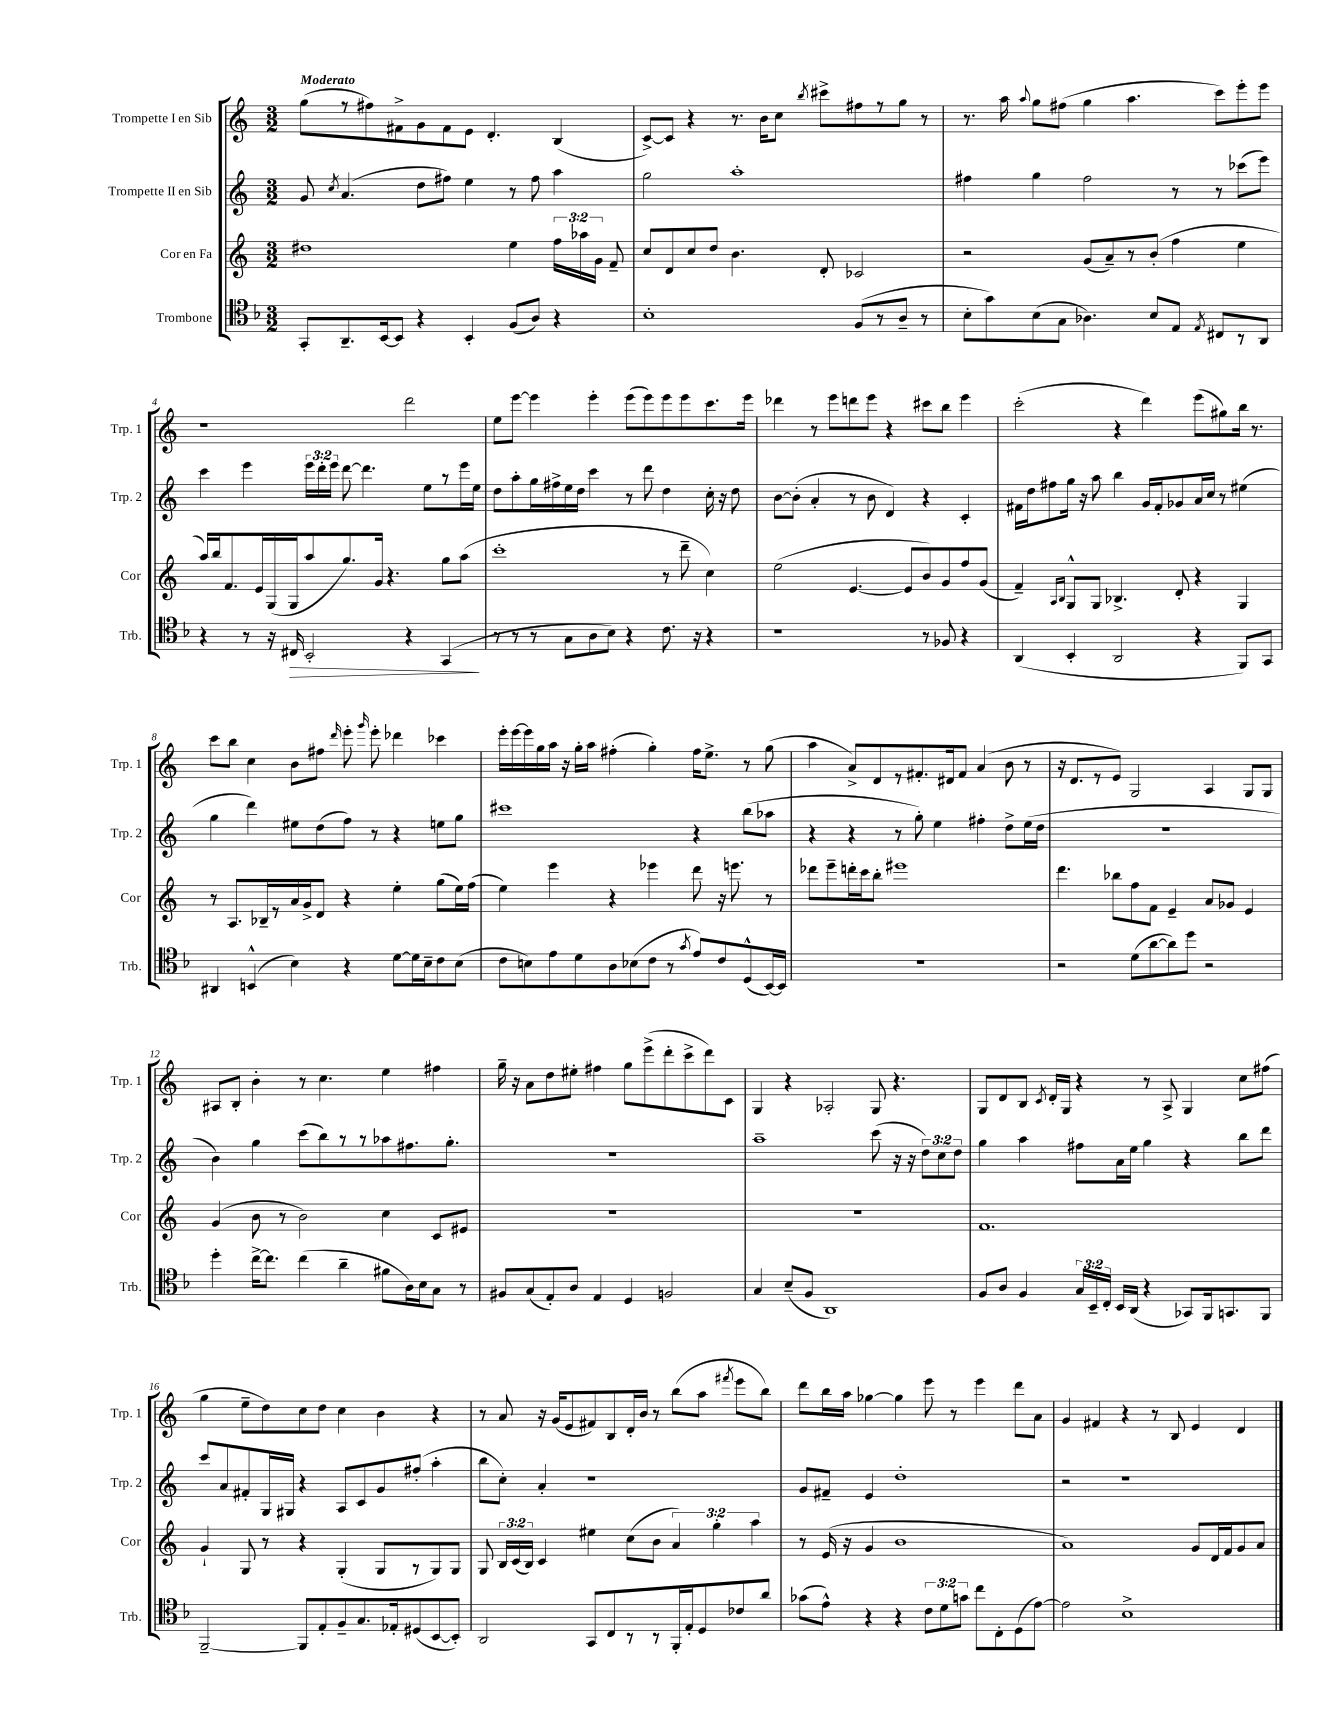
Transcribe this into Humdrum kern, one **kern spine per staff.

**kern	**kern	**kern	**kern
*staff4	*staff3	*staff2	*staff1
*clefC4	*clefG2	*clefG2	*clefG2
*k[b-]	*k[]	*k[]	*k[]
*M3/2	*M3/2	*M3/2	*M3/2
8GG'/L	1dd#	8g/	(8gg\L
.	.	8qcc/	.
8.AA~/	.	(4.a/	8r
.	.	.	8ff#\)
[16BB-/k	.	.	.
8BB-/]J	.	.	8f#^\
4r	.	8dd\L	8g\
.	.	8ff#\J)	8f#\
4BB-'/	.	4ee\	8e\J
.	.	.	4.d'/
(8F/L	4ee\	8r	.
8A/J)	.	8ff#\	.
4r	24ff\LL	4aa\	(4B/
.	24aa-\	.	.
.	24g\JJ	.	.
.	8f~/	.	.
=	=	=	=
1B-'	8cc/L	2gg\	[8c^/L)
.	8d/	.	8c/]J
.	8cc/	.	4r
.	8dd/J	.	.
.	4.b\	1aa'	8.r
.	.	.	16b\LK
.	.	.	8cc\J
.	.	.	8qbb/
.	8d'/	.	8ccc#^\L
(8F/L	2c-/	.	8ff#\
8r	.	.	8r
8A~/J	.	.	8gg\J
8r	.	.	8r
=	=	=	=
8B-'\L	2r	4ff#\	8.r
8g\)	.	.	.
.	.	.	16aa\
.	.	.	8qqaa/
(8B-\	.	4gg\	8gg\L
8G\J	.	.	(8ff#\J
4.A-\)	(8g/L	2ff#\	4gg\
.	8a~/)	.	.
.	8r	.	4.aa\
8B-/L	(8b'/J	.	.
8E/J	4ff\	8r	.
8qE/	.	.	.
8C#/L	.	8r	8ccc\L)
8r	4ee\	(8ccc-\L	8eee'\
8AA/J	.	8eee\J)	8eee\J
=	=	=	=
4r	16aa/LL)	4ccc\	1r
.	16bb/J	.	.
.	8.f/	.	.
8r	.	4eee\	.
.	16e/L	.	.
16r	(16G/	.	.
16C#/	16G/J	.	.
2BB-'/	8aa/	24eee\LL	.
.	.	24ddd'\	.
.	.	24eee\JJ	.
.	8.gg/)	[8ddd\	.
.	.	4.ddd\]	.
.	16g/Jk	.	.
.	4.r	.	.
4r	.	.	2ddd\
.	.	8ee\L	.
(4GG/	8gg\L	8r	.
.	(8aa\J	16eee\L	.
.	.	16ee\JJ	.
=	=	=	=
8r	1ccc'	8dd\L	8ee\L
8r	.	8aa'\	[8eee\J
8r	.	16gg\L	4eee\]
.	.	16ff#^\	.
8G\L	.	16ee\	.
.	.	16dd\JJ	.
8A\	.	4ccc\	4eee'\
8B-\J)	.	.	.
4r	.	8r	(8eee\L
.	.	8ddd\	8eee\)
8.c\	8r	4dd\	8eee\
.	8ddd~\	.	8eee\
16r	.	.	.
4r	4cc\)	16cc'\	8.ccc\
.	.	16r	.
.	.	8dd\	.
.	.	.	16eee\Jk
=	=	=	=
1r	(2ee\	[8b\L	4ddd-\
.	.	(8b'\]J	.
.	.	4a'/	8r
.	.	.	8eee\L
.	[4.e/	8r	8ddd\
.	.	8b\	8eee\J
.	.	4d/)	4r
.	8e/]L	.	.
8r	8b/)	4r	8ccc#\L
8F-/	8g/	.	8bb\J
4r	8ff/	4c'/	4eee\
.	(8g/J	.	.
=	=	=	=
(4AA/	4f~/)	16f#\LL	(2ccc'\
.	.	16dd\J	.
.	.	8ff#\	.
.	16qqA/LL	.	.
.	16qqB/JJ	.	.
4BB-'/	8G^^/L	16gg\Jk	.
.	.	16r	.
.	8G/J	8aa\	.
2AA/	4.B-^/	4bb\	4r
.	.	16g/LL	4ddd\)
.	.	16f#'/J	.
.	8d'/	8g-/	.
4r	4r	16a/L	(8eee\L
.	.	16cc/JJ	.
.	.	8r	8gg#\)
8FF/L)	4G/	(4ee#\	16bb\Jk
.	.	.	8.r
8GG/J	.	.	.
=	=	=	=
4AA#/	8r	4gg\	8ccc\L
.	8.A/L	.	8bb\J
(4BB^^/	.	4ddd\)	4cc\
.	16B-~/L	.	.
.	8r	.	.
4B-\)	16a/	8ee#\L	8b\L
.	16g^/J	.	.
.	8d/J	(8dd\	8ff#\J
.	.	.	16qqddd/
4r	4r	8ff\J)	8eee'\
.	.	.	16qqggg/
.	.	8r	8eee'\
[8d\L	4ee'\	4r	4ddd-\
16d\]L	.	.	.
16B-~\J	.	.	.
8c\	(8gg\L	8ee\L	4ccc-\
(8B-\J	16ee\L)	8gg\J	.
.	(16ff\JJ	.	.
=	=	=	=
8c\L	4ee\)	1ccc#	16eee'\LL
.	.	.	[16eee\
8B\)	.	.	16eee\]
.	.	.	16gg\
8e\	4eee\	.	16aa\JJ
.	.	.	16r
8d\	.	.	16gg'\LL
.	.	.	16aa\JJ
8A\	4r	.	(4ff#'\
(8B-\	.	.	.
8c\J	4eee-\	.	4gg'\)
8r	.	.	.
8qg/	.	.	.
8e/L)	8ddd\	4r	16ff#\LK
.	.	.	8.ee^\J
8c/	16r	.	.
.	8.eee\	.	.
(8D^^/	.	(8bb\L	8r
[16BB-/L)	8r	8aa-\J	(8gg\
16BB-/]JJ	.	.	.
=	=	=	=
1.r	8ddd-\L	4r	4aa\
.	8eee~\	.	.
.	16ddd'\L	4r	8a^/L)
.	16ccc\J	.	.
.	8bb'\J	.	8d/
.	1eee#	8r	8r
.	.	8gg'\)	8.f#'/
.	.	4ee\	.
.	.	.	16d#/k
.	.	.	8f#/J
.	.	4ff#'\	(4a/
.	.	8dd^\L	8b\
.	.	(16ee\L	8r
.	.	16dd\JJ	.
=	=	=	=
2r	4.ddd\	1.r	16r
.	.	.	8.d/L
.	.	.	8r
.	8bb-\L	.	8e/J)
(8d\L	8ff\	.	2G/
[8a\	8f\J	.	.
8a\])	4e~/	.	.
8dd\J	.	.	.
2r	8a/L	.	4A/
.	8g-/J	.	.
.	4e/	.	8G/L
.	.	.	8G/J
=	=	=	=
4dd'\	(4g/	4b\)	8A#/L
.	.	.	8B'/J
[16cc^\LK	8b\	4gg\	4b'\
8.cc\]J	.	.	.
.	8r	.	.
(4cc\	2b\)	(8ccc\L	8r
.	.	8bb\)	4.cc\
4a~\	.	8r	.
.	.	8r	.
8f#\L	4cc\	8aa-\	4ee\
16A\L)	.	8.ff#\	.
16B-\J	.	.	.
8G\J	8c/L	.	4ff#\
.	.	8.gg'\J	.
8r	8e#/J	.	.
=	=	=	=
8F#/L	1.r	1.r	16gg~\
.	.	.	16r
(8G/	.	.	8a\L
8E'/)	.	.	8dd\
8A/J	.	.	8ee#'\J
4E/	.	.	4ff#\
4D/	.	.	8gg\L
.	.	.	(8eee^\
2F/	.	.	8ddd'\
.	.	.	8ccc^\
.	.	.	8ddd\)
.	.	.	8c\J
=	=	=	=
4G/	1.r	1aa~	4G/
(8B-~/L	.	.	4r
8F/J	.	.	.
1AA)	.	.	2A-'/
.	.	(8ccc\	8G/
.	.	16r	4.r
.	.	16r	.
.	.	12dd\L)	.
.	.	12cc\	.
.	.	12dd\J	.
=	=	=	=
8F/L	1.f	4gg\	8G/L
8A/J	.	.	8d/
4F/	.	4aa\	8B/J
.	.	.	8qc/
.	.	.	16d'/LL
.	.	.	16G/JJ
24G/LL	.	8ff#\L	4r
24BB-~/	.	.	.
24C'/JJ	.	.	.
16BB-/LL	.	16a\L	.
(16AA/JJ	.	16ee\JJ	.
4r	.	4gg\	8r
.	.	.	8A^/
8GG-/L)	.	4r	4G/
16FF/k	.	.	.
8.GG/	.	.	.
.	.	8bb\L	8cc\L
8FF/J	.	8ddd\J	(8ff#\J
=	=	=	=
[2FF~/	4g`/	8ccc/L	4gg\
.	.	8a/	.
.	8G/	8f#'/	8ee~\L
.	8r	16G/L	8dd\)
.	.	16G#/JJ	.
8FF/]L	4r	4r	8cc\
8E'/	.	.	8dd\J
8F~/	(4G'/	8A/L	4cc\
8.G/	.	8c/	.
.	8G/L	8g/	4b\
16E-'/k	.	.	.
(8D#/	8r	(8ff#'/J	.
[8BB-/	8G/)	4aa'\	4r
8BB-'/]J)	8G/J	.	.
=	=	=	=
2AA/	8G/	8bb\L	8r
.	24B/LL	8cc'\J)	8a/
.	(24c/	.	.
.	24B/JJ)	.	.
.	4c/	4a'/	16r
.	.	.	(16g/LK
.	.	.	8e/
8GG/L	4ee#\	1r	8f#/)
8C/	.	.	8B/
8r	(8cc\L	.	16d'/L
.	.	.	16b/JJ
8r	8b\J	.	8r
16FF'/L	6a/)	.	(8bb\L
16E'/J	.	.	.
8D/	.	.	8aa\J
.	6gg'\	.	.
.	.	.	8qfff#/
8c-/	.	.	8eee\L
.	6aa\	.	.
8a/J	.	.	8bb\J)
=	=	=	=
(8g-\L	8r	8g/L	8ddd\L
8e^^\J)	(16e/	8f#~/J	16bb\L
.	16r	.	16aa\JJ
4r	4g/	4e/	[4gg-\
4r	1b	1dd'	4gg-\]
12c\L	.	.	8eee\
12d\	.	.	.
.	.	.	8r
12g\J	.	.	.
8cc\L	.	.	4eee\
8C'\	.	.	.
(8D\	.	.	8ddd\L
[8e\J)	.	.	8a\J
=	=	=	=
2e\]	1a)	2r	4g/
.	.	.	4f#/
1B-^	.	1r	4r
.	.	.	8r
.	.	.	8B/
.	8g/L	.	4e/
.	16d/L	.	.
.	16f/J	.	.
.	8g/	.	4d/
.	8a/J	.	.
==	==	==	==
*-	*-	*-	*-
